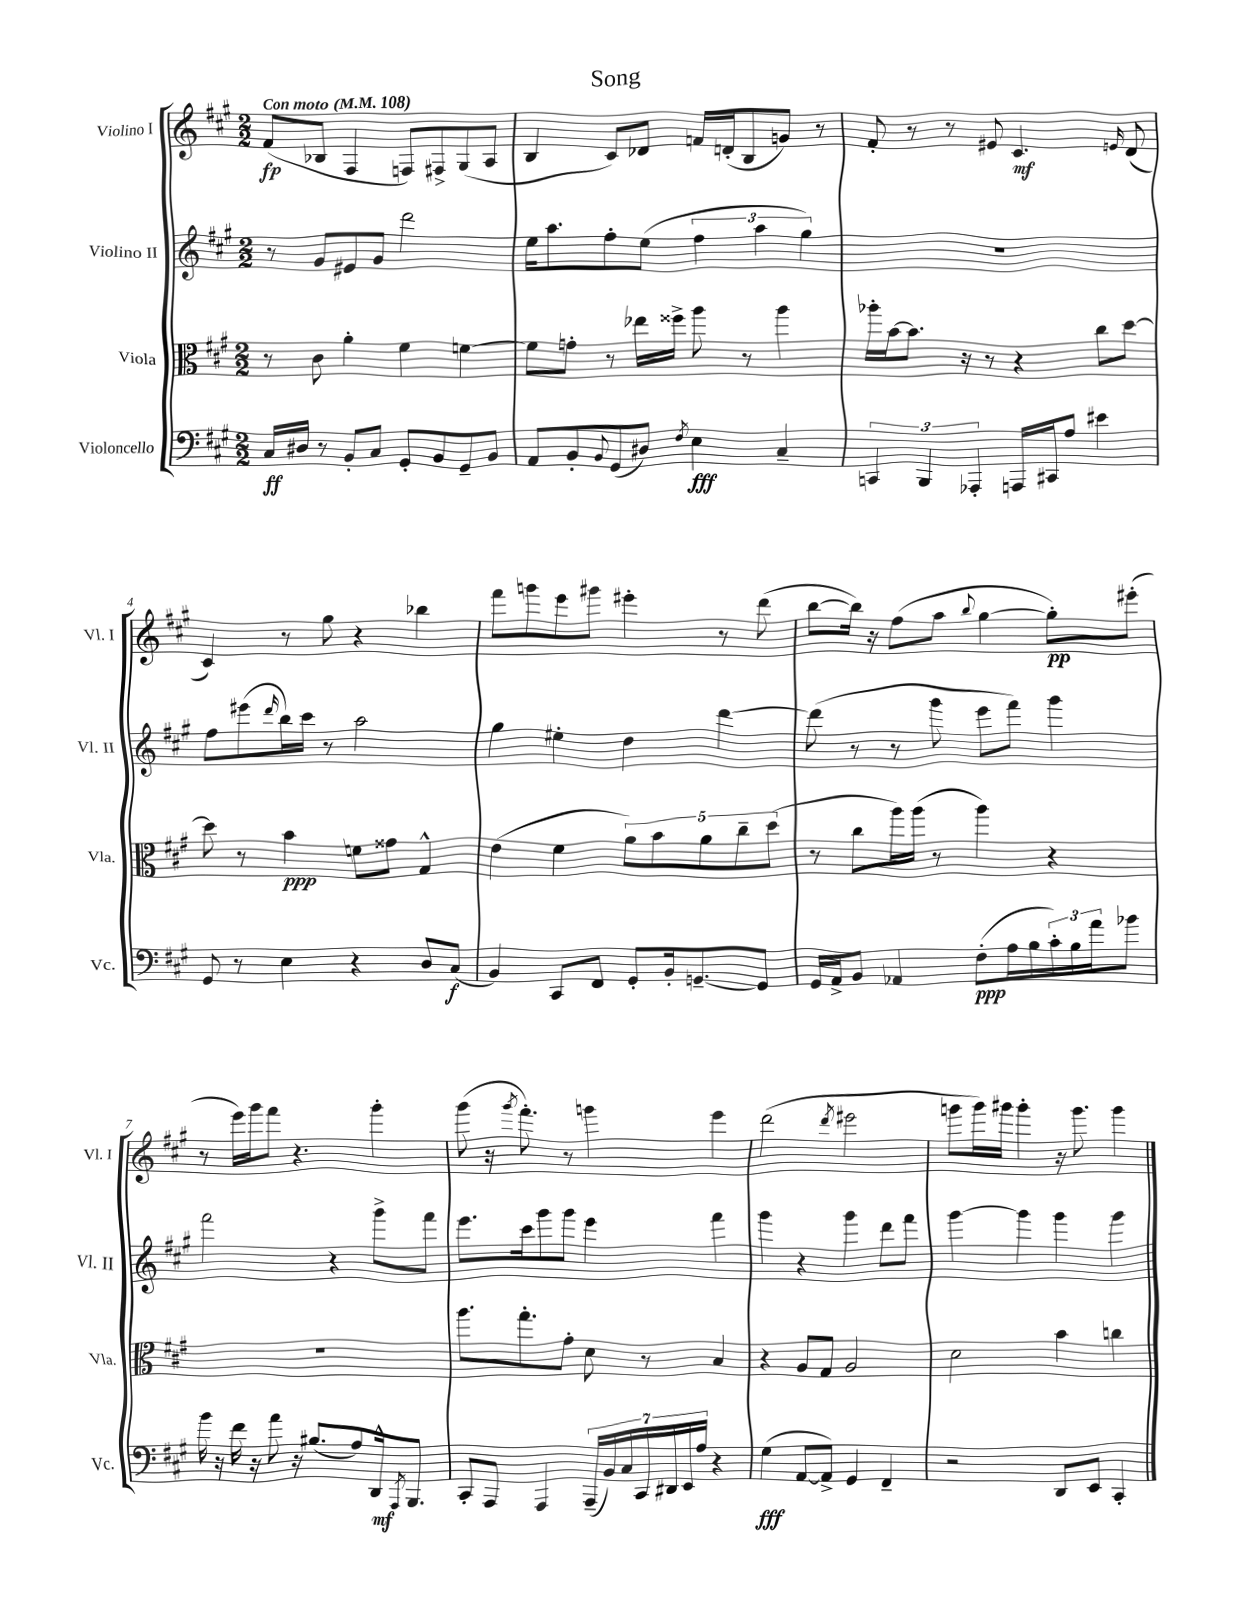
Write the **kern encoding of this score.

**kern	**dynam	**kern	**dynam	**kern	**kern	**dynam
*part4	*part4	*part3	*part3	*part2	*part1	*part1
*staff4	*staff4	*staff3	*staff3	*staff2	*staff1	*staff1
*I"Violoncello	*	*I"Viola	*	*I"Violino II	*I"Violino I	*
*I'Vc.	*	*I'Vla.	*	*I'Vl. II	*I'Vl. I	*
*clefF4	*	*clefC3	*	*clefG2	*clefG2	*
*k[f#c#g#]	*	*k[f#c#g#]	*	*k[f#c#g#]	*k[f#c#g#]	*
*M2/2	*	*M2/2	*	*M2/2	*M2/2	*
*MM108	*	*MM108	*	*MM108	*MM108	*
=1	=1	=1	=1	=1	=1	=1
!	!	!	!	!	!LO:TX:a:B:t=Con moto	!
16C#/LL	ff	8r	.	8r	(8f#/L	fp
16D#X/JJ	.	.	.	.	.	.
8r	.	8c#\	.	8g#/L	8B-X/J	.
8BB'/L	.	4a'\	.	8e#X/	4F#/	.
8C#/J	.	.	.	8g#/J	.	.
8GG#'/L	.	4f#\	.	2ddd\	8Fn/L)	.
8BB/	.	.	.	.	8F#X^/	.
8GG#~/	.	[4fn\	.	.	(8G#/	.
8BB/J	.	.	.	.	8A/J	.
=2	=2	=2	=2	=2	=2	=2
8AA/L	.	8f\L]	.	16ee\KL	4B/	.
.	.	.	.	8.aa\	.	.
8BB'/	.	8gn'\J	.	.	.	.
8qqBB/	.	.	.	.	.	.
(8GG#/	.	8r	.	8ff#'\	8c#/L)	.
8D#X/J)	.	16ee-X\LL	.	(8ee\J	8d-X/J	.
.	.	16ff##X^\JJ	.	.	.	.
8qF#/	.	.	.	.	.	.
4E\	fff	8aa\	.	6ff#\	16fn/LL	.
.	.	.	.	.	(16dn'/J	.
.	.	8r	.	.	8B/	.
.	.	.	.	6aa\	.	.
4C#~/	.	4aa\	.	.	8gn/J)	.
.	.	.	.	6gg#\)	.	.
.	.	.	.	.	8r	.
=3	=3	=3	=3	=3	=3	=3
6CCn/	.	16aa-X'\LL	.	1r	8f#'/	.
.	.	[16b\J	.	.	.	.
.	.	8.b\J]	.	.	8r	.
6BBB/	.	.	.	.	.	.
.	.	.	.	.	8r	.
.	.	16r	.	.	.	.
6AAA-X'/	.	.	.	.	.	.
.	.	8r	.	.	8e#X/	.
16AAAn/LL	.	4r	.	.	4.c#/	mf
16CC#X/J	.	.	.	.	.	.
8A/J	.	.	.	.	.	.
4e#X\	.	8cc#\L	.	.	.	.
.	.	.	.	.	16qqen/	.
.	.	[8dd\J	.	.	(8d/	.
!!LO:LB:g=z
=4	=4	=4	=4	=4	=4	=4
8GG#/	.	8dd\]	.	8ff#\L	4c#/)	.
8r	.	8r	.	(8eee#X\	.	.
.	.	.	.	16qqddd/	.	.
4E\	.	4b\	ppp	16bb\L)	8r	.
.	.	.	.	16ccc#\JJ	.	.
.	.	.	.	8r	8gg#\	.
4r	.	8fn\L	.	2aa\	4r	.
.	.	8g##X\J	.	.	.	.
8D/L	.	4G#^^/	.	.	4bb-X\	.
(8C#/J	f	.	.	.	.	.
=5	=5	=5	=5	=5	=5	=5
4BB/)	.	(4e\	.	4gg#\	8fff#\L	.
.	.	.	.	.	8gggn\	.
8CC#/L	.	4f#\	.	4ee#X'\	8eee\	.
8FF#/J	.	.	.	.	8ggg#X\J	.
8GG#'/L	.	10a\L)	.	4dd\	4eee#X'\	.
.	.	10b\	.	.	.	.
16BB'/k	.	.	.	.	.	.
[8.GGn~/	.	.	.	.	.	.
.	.	10a\	.	.	.	.
.	.	.	.	[4ddd\	8r	.
.	.	10cc#~\	.	.	.	.
8GG/J]	.	.	.	.	(8ddd\	.
.	.	(10dd\J	.	.	.	.
=6	=6	=6	=6	=6	=6	=6
16GG#/LL	.	8r	.	(8ddd\]	[8bb\L	.
16AA^/J	.	.	.	.	.	.
8BB/J	.	8cc#\L	.	8r	16bb\Jk])	.
.	.	.	.	.	16r	.
4AA-X/	.	16aa\L)	.	8r	(8ff#\L	.
.	.	(16aa\JJ	.	.	.	.
.	.	8r	.	8ggg#\	8aa\J	.
.	.	.	.	.	8qqbb/	.
(8F#'\L	ppp	4aa\)	.	8eee\L	[4gg#\	.
16A\L	.	.	.	8fff#\J)	.	.
16B\	.	.	.	.	.	.
24c#'\)	.	4r	.	4ggg#\	8gg#'\L])	pp
24B\	.	.	.	.	.	.
24a\J	.	.	.	.	.	.
8b-X\J	.	.	.	.	(8eee#X'\J	.
!!LO:LB:g=z
=7	=7	=7	=7	=7	=7	=7
16b\	.	1r	.	2fff#\	8r	.
16r	.	.	.	.	.	.
16f#\	.	.	.	.	16eee\LL)	.
16r	.	.	.	.	16ggg#\J	.
8a\	.	.	.	.	8fff#\J	.
16r	.	.	.	.	4.r	.
(8.B#X/L	.	.	.	.	.	.
.	.	.	.	4r	.	.
8A/)	.	.	.	.	.	.
16DD^^/k	mf	.	.	8ggg#^\L	4ggg#'\	.
8qAAA/	.	.	.	.	.	.
8.BBB/J	.	.	.	.	.	.
.	.	.	.	8fff#\J	.	.
=8	=8	=8	=8	=8	=8	=8
8CC#'/L	.	8.aa\L	.	8.eee\L	(8ggg#\	.
8AAA/J	.	.	.	.	16r	.
.	.	.	.	.	8qggg#/	.
.	.	8.gg#'\	.	16ccc#\k	8.fff#'\)	.
4AAA/	.	.	.	8ggg#\	.	.
.	.	8g#'\J	.	8ggg#\J	8r	.
(28AAA~/LL	.	8d\	.	4eee\	4gggn\	.
28BB/)	.	.	.	.	.	.
28C#/	.	.	.	.	.	.
28CC#/	.	.	.	.	.	.
.	.	8r	.	.	.	.
28DD#X/	.	.	.	.	.	.
28EE/	.	.	.	.	.	.
28A/JJ	.	.	.	.	.	.
4r	.	4B/	.	4fff#\	4eee\	.
=9	=9	=9	=9	=9	=9	=9
(4G#\	fff	4r	.	4ggg#\	(2ddd\	.
[8AA/L	.	8A/L	.	4r	.	.
8AA^/J])	.	8G#/J	.	.	.	.
.	.	.	.	.	8qddd/	.
4GG#/	.	2A/	.	4ggg#\	2eee#X\	.
4FF#~/	.	.	.	8ddd\L	.	.
.	.	.	.	8fff#\J	.	.
=10	=10	=10	=10	=10	=10	=10
2r	.	2d\	.	[4ggg#\	8gggn\L	.
.	.	.	.	.	16ggg\L)	.
.	.	.	.	.	16ggg#X\JJ	.
.	.	.	.	4ggg#\]	4ggg#'\	.
8DD/L	.	4b\	.	4ggg#\	16r	.
.	.	.	.	.	8.ggg#\	.
8EE/J	.	.	.	.	.	.
4CC#'/	.	4ccn\	.	4ggg#\	4ggg#\	.
==	==	==	==	==	==	==
*-	*-	*-	*-	*-	*-	*-
